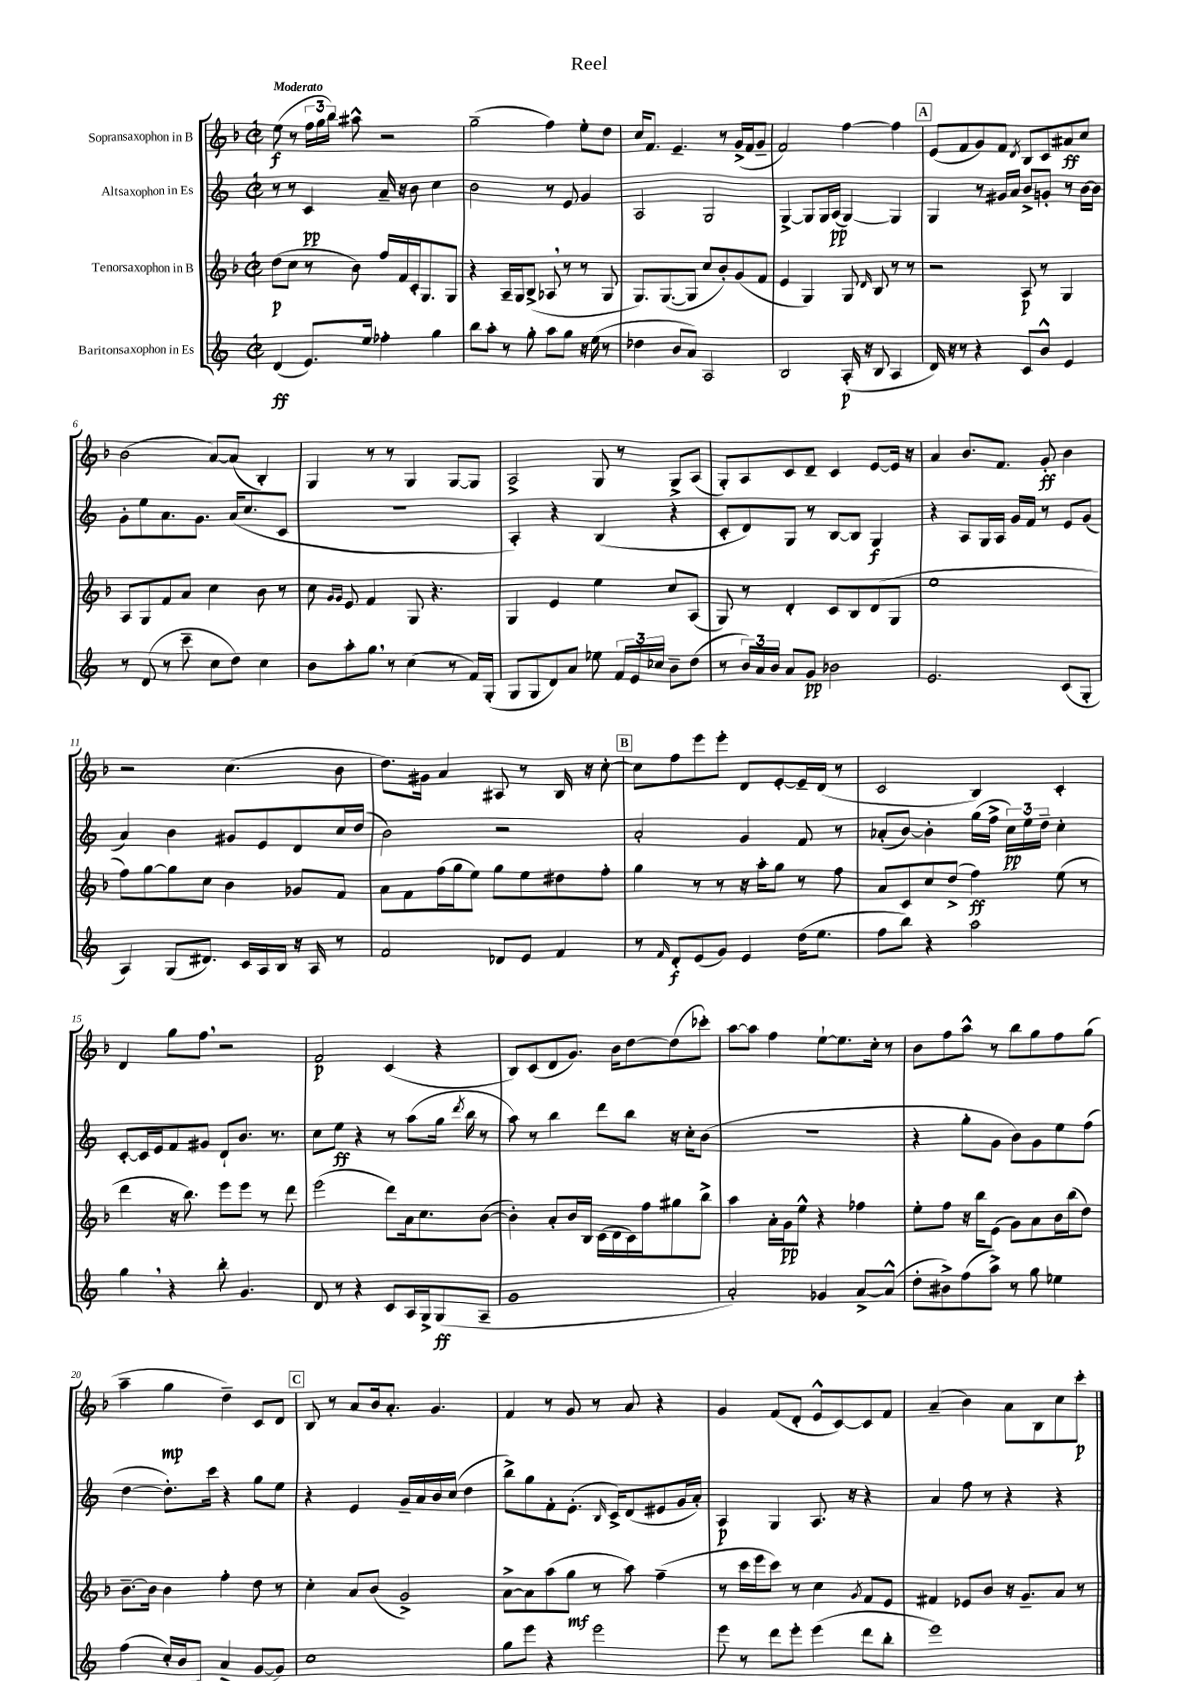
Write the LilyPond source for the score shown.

\header { title = "Reel" }
<<
\new StaffGroup <<
\new Staff = "s0" \with { instrumentName = "Sopransaxophon in B" } {
    \clef treble \key f \major \defaultTimeSignature \time 2/2 \tempo "Moderato"
    \autoBeamOff e''8\f( r8 \tuplet 3/2 { f''16[ g''16 bes''16]) } ais''8-^ r2 |
    g''2--( f''4) e''8[-. d''8] |
    c''16[ f'8.] e'4.-- r8 g'16[->( f'16 g'8]-- |
    f'2) f''4~ f''4 |
    \mark \markup { \box "A" } e'8[( f'8 g'8) f'8] \acciaccatura { d'8 } bes8[ c'8 ais'8\ff c''8] |
    bes'2( a'8[~) a'8]( bes4-.) |
    g4 r8 r8 g4 g8[~ g8] |
    a2-> g8 r8 g8[-> a8]( |
    g8[-.) a8 c'8 d'8]-- c'4 e'8[~ e'16] r16 |
    a'4 bes'8.[ f'8.] g'8-.\ff bes'4 |
    r2 c''4.( bes'8 |
    d''8.[) gis'16] a'4 ais8 r8 bes16 r16 c''8~-. |
    \mark \markup { \box "B" } c''8[ f''8 e'''8 e'''8]-. d'8[ e'8~-. e'16-- d'16]( r8 |
    c'2 bes4) c'4-. |
    d'4 g''8[ f''8] \breathe r2 |
    f'2\p c'4( r4 |
    bes8[) c'8( d'8 g'8.]) bes'16[ d''8~ d''8( ces'''8]-.) |
    a''8[~ a''8] f''4 e''8[~-! e''8. c''16]-. r8 |
    bes'8[ f''8 a''8]-^ r8 bes''8[ g''8 f''8 g''8]( |
    a''4-- g''4\mp d''4--) c'8[ d'8] |
    \mark \markup { \box "C" } bes8 r8 a'8[ bes'16 a'8.]-. g'4. |
    f'4 r8 g'8 r8 a'8 r4 |
    g'4 f'8[( d'8]-. e'8[-^ c'8~) c'8 f'8] |
    a'4--( bes'4) a'8[ bes8 c''8 c'''8]-.\p \bar "|." |
}
\new Staff = "s1" \with { instrumentName = "Altsaxophon in Es" } {
    \clef treble \key c \major \defaultTimeSignature \time 2/2
    \autoBeamOff r8 r8 c'4\pp a'16-- r16 b'8 c''4 |
    b'2 r8 e'8 g'4 |
    a2 g2 |
    g4~-> g8[ g16 a16]\pp( g4~) g4 |
    \mark \markup { \box "A" } g4 r8 gis'16[ a'16] b'8[-> g'8]-. r8 b'16[~ b'16] |
    g'8[-. e''8 a'8. g'8.] a'16[( c''8. c'8] |
    r1 |
    a4-.) r4 b4( r4 |
    c'8[-. d'8) g8] r8 b8[~ b8] g4\f |
    r4 a8[ g16 a16] g'16[ f'16] r8 e'8[ g'8]( |
    a'4) b'4 gis'8[ e'8 d'8 c''16 d''16]( |
    b'2) r2 |
    \mark \markup { \box "B" } a'2-. g'4 f'8 r8 |
    aes'8[-.( b'8]~) b'4-. g''16[( f''16]-> \tuplet 3/2 { c''16[\pp) e''16 d''16]-- } c''4-. |
    c'8[~-. c'16 e'16 f'8 gis'8] d'8[-! b'8.] r8. |
    c''8[ e''8]\ff r4 r8 a''8[( g''16] \acciaccatura { d'''8 } b''16 r8 |
    a''8) r8 b''4 d'''8[ b''8] r16 c''16[-. b'8]( |
    R1 |
    r4 g''8[-. g'8] b'8[) g'8 e''8 f''8]( |
    d''4~ d''8.[-.) c'''16] r4 g''8[ e''8] |
    \mark \markup { \box "C" } r4 e'4 g'16[-- a'16 b'16 c''16]( d''4 |
    b''8[->) g''8 f'8-. e'8.]-.( \grace { b16 } c'16[->) d'8( eis'8 g'16 a'16]-.) |
    a4\p g4 a8. r16 r4 |
    a'4 f''8 r8 r4 r4 \bar "|." |
}
\new Staff = "s2" \with { instrumentName = "Tenorsaxophon in B" } {
    \clef treble \key f \major \defaultTimeSignature \time 2/2
    \autoBeamOff d''8[\p( c''8] r8 bes'8) f''16[ f'16 c'16-. g8. g8] |
    r4 a16[-- g16 bes8]->( aes8 \breathe r8 r8 g8 |
    g8.[) g8.~( g8] c''8[ bes'8-.) g'8( f'8] |
    e'4 g4) g8 \grace { d'16 } bes8 r8 r8 |
    \mark \markup { \box "A" } r2 a8\p r8 g4 |
    a8[ g8 f'8 a'8] c''4 bes'8 r8 |
    c''8 \grace { g'16[ g'16] } e'8 f'4 g8 r4. |
    g4 e'4 e''4 c''8[ a8]( |
    g8) r8 d'4-. c'8[ bes8 d'8( g8] |
    e''1 |
    f''8[) g''8~ g''8 c''8] bes'4 ges'8[ f'8] |
    a'8[ f'8 f''16( g''16 e''8]) g''8[ e''8 dis''8 f''8]-. |
    \mark \markup { \box "B" } g''4 r8 r8 r16 a''16[-. g''8] r8 f''8 |
    a'8[ c'8 c''8 d''8]->( f''4\ff) e''8( r8 |
    d'''4 r16 bes''8.) e'''8[ e'''8] r8 d'''8 |
    e'''2( d'''8[) a'16 c''8. bes'8]~( |
    bes'4-.) a'8[-. bes'16 bes16] c'16[( d'16 c'16) f''16 gis''8 bes''8]-> |
    a''4 a'16[-. g'16\pp e''8]-^ r4 fes''4 |
    e''8[-. f''8] r16 bes''16[ e'8]( g'8[) a'8 bes'16 bes''16( d''8]) |
    bes'8.[~-- bes'16] bes'4 f''4-. d''8 r8 |
    \mark \markup { \box "C" } c''4-. a'8[ bes'8]( g'2->) |
    a'8[~-> a'8 a''8( g''8]\mf r8 a''8) f''4--( |
    r8 c'''16[ e'''16 c'''8]) r8 c''4 \acciaccatura { g'8 } f'8[ e'8] |
    fis'4 ees'8[ bes'8] r16 g'8.[-- a'8] r8 \bar "|." |
}
\new Staff = "s3" \with { instrumentName = "Baritonsaxophon in Es" } {
    \clef treble \key c \major \defaultTimeSignature \time 2/2
    \autoBeamOff d'4\ff( e'8.[) e''16] fes''4-. g''4 |
    b''8[ a''8]-. r8 g''8-. a''8[ g''8] r16 e''16( r8 |
    des''4 b'8[ a'8]) a2 |
    b2 a16-.\p( r16 b8 a4 |
    \mark \markup { \box "A" } d'16) r16 r8 r4 c'8[ b'8]-^ e'4 |
    r8 d'8( r8 c'''8-- c''8[ d''8]) c''4 |
    b'8[ a''8-. g''8] \breathe r8 c''4( r8 f'16[) g16]-.( |
    g8[ g8 d'8) a'8] ees''8 \tuplet 3/2 { f'16[ e'16 ces''16] } b'8[-- d''8]( |
    r8 \tuplet 3/2 { b'16[) a'16 b'16] } a'8[ g'8]\pp bes'2 |
    e'2. c'8[( g8]-. |
    a4) g8[( dis'8.]) c'16[ a16 b16] r16 a16 r8 |
    f'2 des'8[ e'8] f'4 |
    \mark \markup { \box "B" } r8 \grace { f'16 } d'8[-.\f e'8( g'8]) e'4 d''16[( e''8.] |
    f''8[ b''8]) r4 a''2 |
    g''4 \breathe r4 b''8-. g'4. |
    d'8 r8 r4 c'8[ a16 g16-> g8\ff( a8]-- |
    g'1 |
    a'2-.) ges'4 a'8[~-> a'8]-^( |
    d''8[-. bis'8->) f''8( a''8]->) r8 g''8 ees''4 |
    f''4( c''16[-.) b'16 b8]( a'4-> g'8[~ g'8]) |
    \mark \markup { \box "C" } c''1 |
    g''8[ e'''8] r4 e'''2 |
    e'''8 r8 d'''8[ e'''8]-. e'''4( d'''8[ b''8]-. |
    e'''1) \bar "|." |
}
>>
>>
